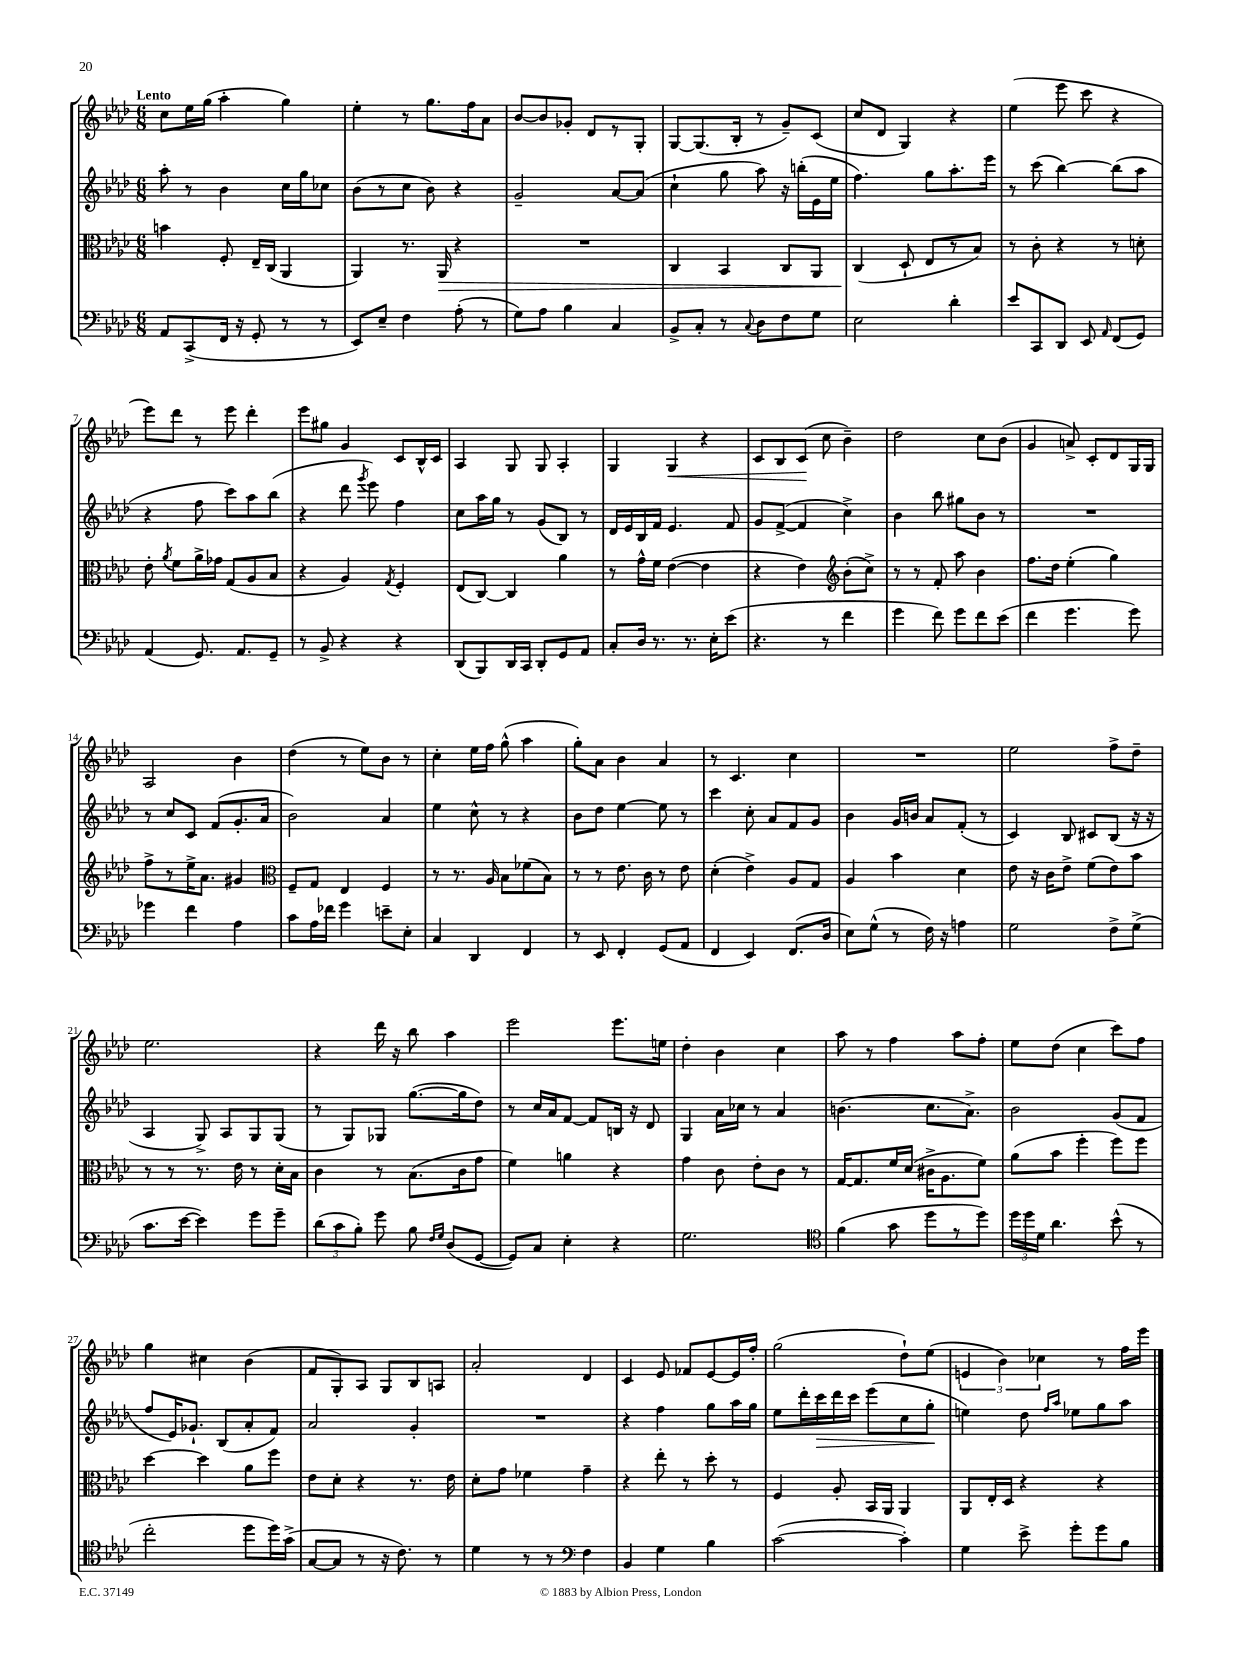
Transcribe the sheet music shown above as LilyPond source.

<<
\new StaffGroup <<
\new Staff = "s0" {
    \clef treble \key aes \major \numericTimeSignature \time 6/8 \tempo "Lento"
    \autoBeamOff c''8[ ees''16 g''16]( aes''4-. g''4) |
    ees''4-. r8 g''8.[ f''16 aes'8] |
    bes'8[~ bes'8 ges'8]-. des'8[ r8 g8]-. |
    g8[~ g8.( bes16]-. r8 g'8[--) c'8]( |
    c''8[ des'8] g4) r4 |
    ees''4( ees'''8 c'''8 r4 |
    ees'''8[) des'''8] r8 ees'''8 des'''4-. |
    ees'''8[ gis''8] g'4 c'8[ bes16-^ c'16] |
    aes4 g8 g8 aes4-. |
    g4 g4\< r4 |
    c'8[ bes8 c'8]\!( c''8 bes'4--) |
    des''2 c''8[ bes'8]( |
    g'4 a'8->) c'8[-. des'8 g16 g16] |
    aes2 bes'4 |
    des''4( r8 ees''8[) bes'8] r8 |
    c''4-. ees''16[ f''16] g''8-^( aes''4 |
    g''8[-.) aes'8] bes'4 aes'4 |
    r8 c'4. c''4 |
    R2. |
    ees''2 f''8[-> des''8]-- |
    ees''2. |
    r4 des'''16 r16 bes''8 aes''4 |
    ees'''2 ees'''8.[ e''16] |
    des''4-. bes'4 c''4 |
    aes''8 r8 f''4 aes''8[ f''8]-. |
    ees''8[ des''8]( c''4 c'''8[) f''8] |
    g''4 cis''4 bes'4( |
    f'8[ g8-.) aes8] g8[ bes8 a8] |
    aes'2-. des'4 |
    c'4 ees'8 fes'8[ ees'8~ ees'16 f''16]-. |
    g''2( des''8[-!) ees''8]( |
    \tuplet 3/2 { e'4 bes'4) ces''4 } r8 f''16[ ees'''16] \bar "|." |
}
\new Staff = "s1" {
    \clef treble \key aes \major \numericTimeSignature \time 6/8
    \autoBeamOff aes''8-. r8 bes'4 c''16[ g''16 ces''8] |
    bes'8[( r8 c''8] bes'8) r4 |
    g'2-- aes'8[~ aes'8]( |
    c''4-! g''8 aes''8) r16 b''16[-.( ees'16 ees''16] |
    f''4.) g''8[ aes''8.-. ees'''16] |
    r8 c'''8( bes''4~) bes''8[( aes''8] |
    r4 f''8 c'''8[) aes''8 bes''8]( |
    r4 des'''8 \acciaccatura { g'''8 } ees'''8) f''4 |
    c''8[ aes''16 g''16] r8 g'8[( bes8]) r8 |
    des'16[ ees'16 bes16 f'16] ees'4. f'8 |
    g'8[ f'8]~->( f'4 c''4->) |
    bes'4 bes''8 gis''8[ bes'8] r8 |
    R2. |
    r8 c''8[ c'8] f'8[( g'8.-. aes'16] |
    bes'2) aes'4 |
    ees''4 c''8-^ r8 r4 |
    bes'8[ des''8] ees''4~ ees''8 r8 |
    c'''4 c''8-. aes'8[ f'8 g'8] |
    bes'4 g'16[ b'16] aes'8[ f'8]-.( r8 |
    c'4) bes8 cis'8[ bes8]( r16 r16 |
    aes4 g8->) aes8[ g8 g8]( |
    r8 g8[) ges8] g''8.[~( g''16 des''8]) |
    r8 c''16[ aes'16 f'8]~ f'8[ b16] r16 des'8 |
    g4 aes'16[ ces''16] r8 aes'4 |
    b'4.( c''8.[ aes'8.]->) |
    bes'2 g'8[( f'8] |
    f''8[ ees'16) ges'8.]-! bes8[( aes'8-. f'8]) |
    aes'2 g'4-. |
    R2. |
    r4 f''4 g''8[ aes''16 g''16] |
    ees''8[ des'''16-. c'''16\> des'''16 c'''16] ees'''8[( c''8 g''8]-.\! |
    e''4) des''8 \grace { f''16[ aes''16] } ees''8[ g''8 aes''8] \bar "|." |
}
\new Staff = "s2" {
    \clef alto \key aes \major \numericTimeSignature \time 6/8
    \autoBeamOff b'4 f8-. ees16[-- c16]( aes,4 |
    aes,4) r8. aes,16\> r4 |
    R2. |
    c4 bes,4 c8[ aes,8] |
    c4\!( des8-! ees8[ r8 bes8]) |
    r8 c'8-. r4 r8 d'8-. |
    ees'8-. \acciaccatura { aes'8 } f'8[ aes'16-> ges'16] g8[( aes8 bes8] |
    r4 aes4) \acciaccatura { g8 } f4-. |
    ees8[( c8]~) c4 aes'4 |
    r8 g'16[-^ f'16] ees'4~( ees'4 |
    r4 ees'4) \clef treble bes'8[-.( c''8]->) |
    r8 r8 f'8-. aes''8 bes'4 |
    f''8.[ des''16] ees''4-.( g''4) |
    f''8[-> r8 ees''16-> aes'8.] gis'4 |
    \clef alto f8[-- g8] ees4 f4 |
    r8 r8. aes16 bes8[ fes'8( bes8]) |
    r8 r8 ees'8. c'16 r8 ees'8 |
    des'4-.( ees'4->) aes8[ g8] |
    aes4 bes'4 des'4 |
    ees'8 r16 c'16[ ees'8]-> f'8[( ees'8) bes'8] |
    r8 r8 r8. ees'16 r8 des'16[-. bes16] |
    c'4 r8 bes8.[( c'16 g'8] |
    f'4) a'4 r4 |
    g'4 c'8 ees'8[-. c'8] r8 |
    g16[~ g8. f'16 des'16]( cis'16[-> aes8. f'8]) |
    aes'8[( bes'8] f''4-. f''8[) f''8] |
    des''4~ des''4 aes'8[ f''8] |
    ees'8[ des'8]-. r4 r8. ees'16 |
    des'8[-. g'8] fes'4 g'4-- |
    r4 ees''8-. r8 des''8-. r8 |
    f4 aes8-. bes,16[ aes,16] aes,4 |
    aes,8[ ees16-. des16] r4 r4 \bar "|." |
}
\new Staff = "s3" {
    \clef bass \key aes \major \numericTimeSignature \time 6/8
    \autoBeamOff aes,8[ c,8->( f,16] r16 g,8-. r8 r8 |
    ees,8[) ees8]-- f4 aes8-.( r8 |
    g8[) aes8] bes4 c4 |
    bes,8[-> c8]-. r8 \appoggiatura { c8 } des8[ f8 g8] |
    ees2 des'4-. |
    ees'8[ c,8 des,8] ees,8 \grace { aes,16 } f,8[( g,8]) |
    aes,4( g,8.) aes,8.[ g,8]-- |
    r8 bes,8-> r4 r4 |
    des,8[( bes,,8) des,16 c,16] des,8[-. g,8 aes,8] |
    c8[-. des16] r8. r8. ees16[-. ees'8]( |
    r4. r8 f'4 |
    g'4 f'8) g'8[ f'8 ees'8]( |
    f'4 g'4. g'8) |
    ges'4 f'4 aes4 |
    c'8[ aes16 fes'16] g'4 e'8[-- ees8]-. |
    c4 des,4 f,4 |
    r8 ees,8 f,4-. g,8[( aes,8] |
    f,4 ees,4) f,8.[( des16] |
    ees8[) g8]-^( r8 f16) r16 a4 |
    g2 f8[-> g8]->( |
    c'8.[ ees'16]~ ees'4) g'8[ g'8]-- |
    \tuplet 3/2 { des'8[( c'8 bes8]-.) } g'8 bes8 \grace { f16[ g16] } des8[( g,8]~ |
    g,8[) c8] ees4-. r4 |
    g2. |
    \clef tenor f'4( g'8 des''8[ r8 des''8]) |
    \tuplet 3/2 { des''16[ des''16 des'16] } aes'4. bes'8-^( r8 |
    c''2-. des''8[ des''16) g'16]->( |
    g8[~ g8] r8 r16 c'8.) r8 |
    des'4 r8 r8 \clef bass f4 |
    bes,4 g4 bes4 |
    c'2~( c'4-.) |
    g4 ees'8-> g'8[-. g'8 bes8] \bar "|." |
}
>>
>>
